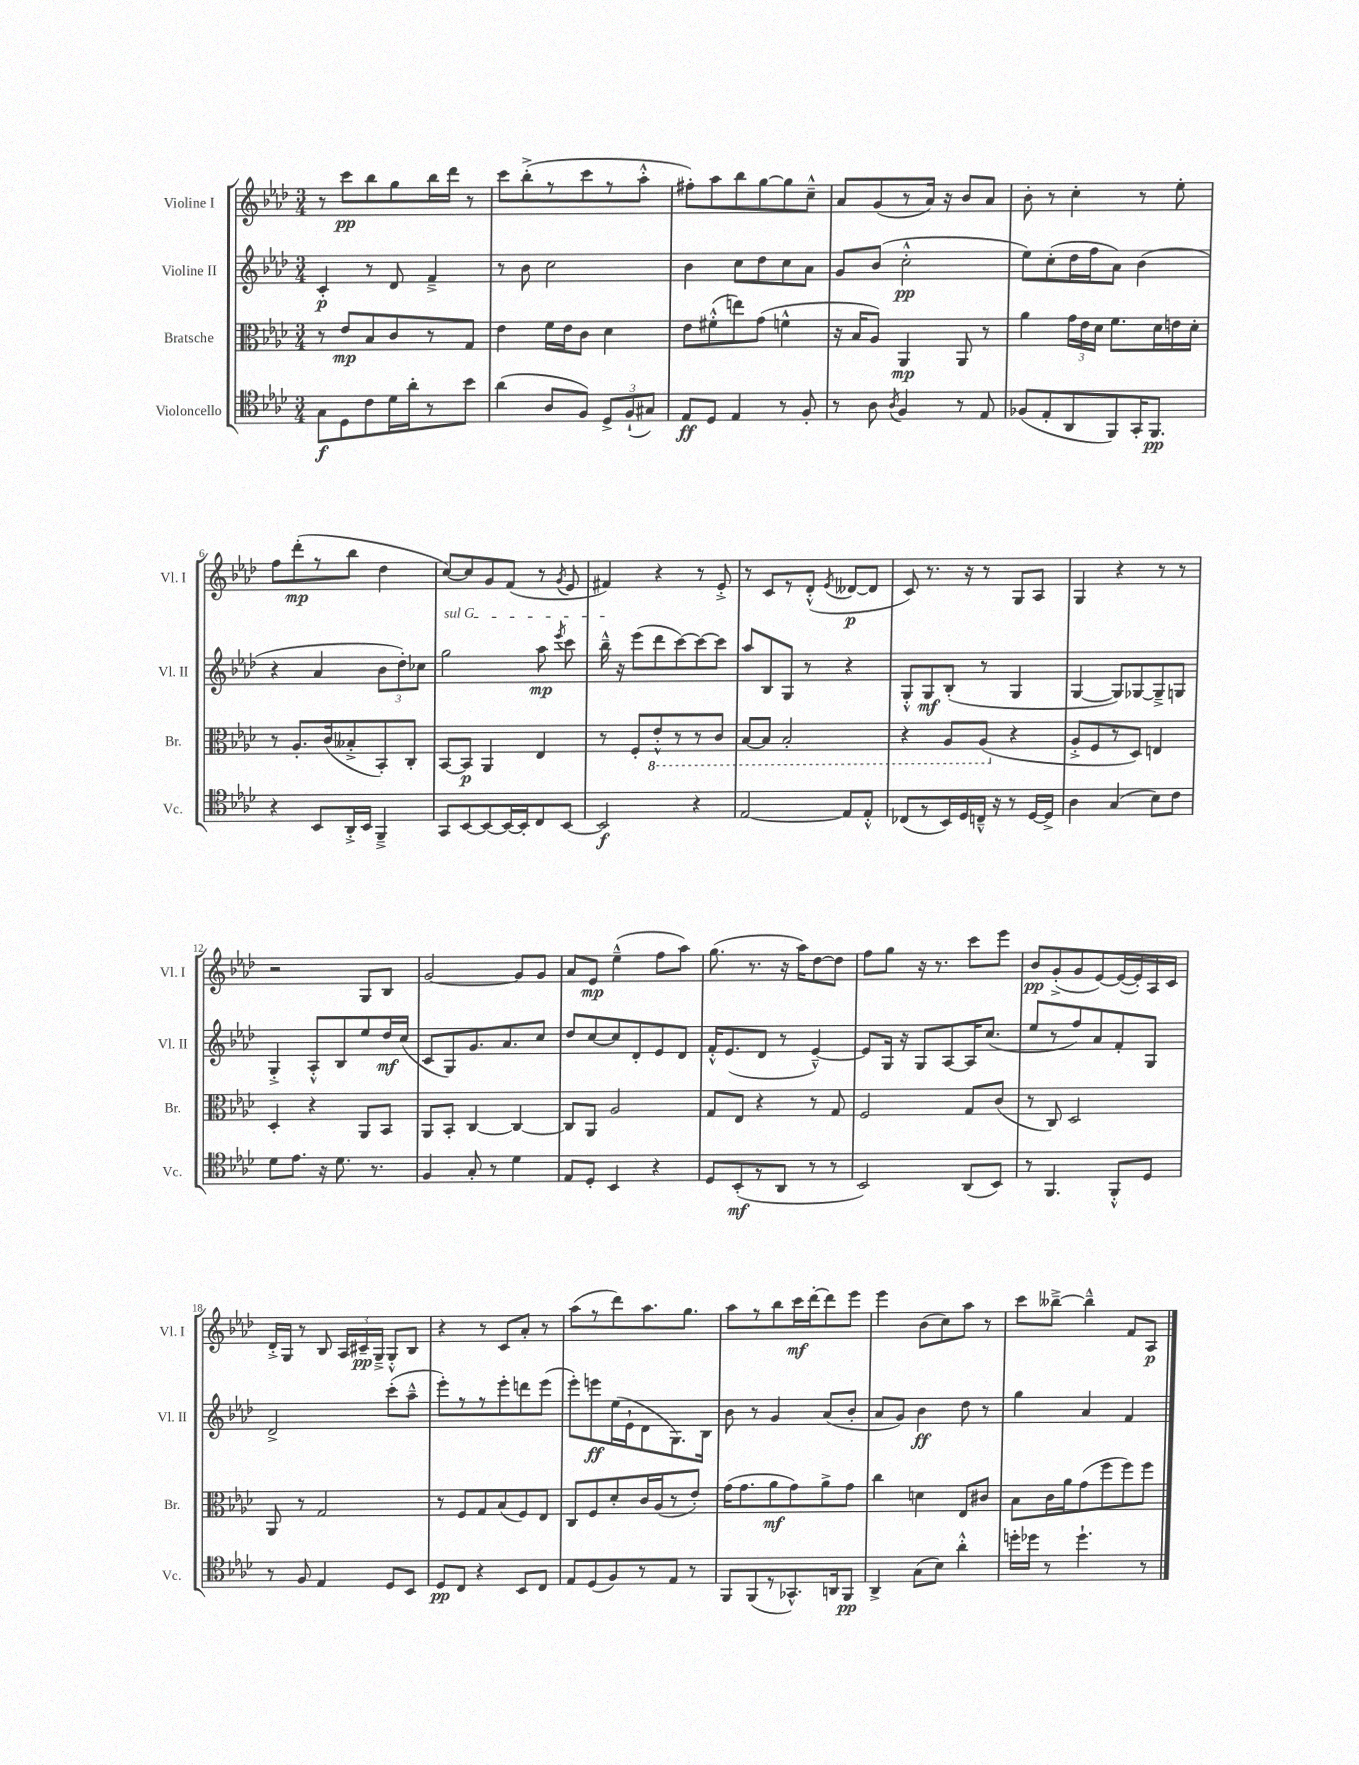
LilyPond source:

<<
\new StaffGroup <<
\new Staff = "s0" \with { instrumentName = "Violine I" shortInstrumentName = "Vl. I" } {
    \clef treble \key aes \major \numericTimeSignature \time 3/4
    \autoBeamOff r8 c'''8[\pp bes''8 g''8 bes''16 des'''16] r8 |
    c'''8[ bes''8-.->( r8 c'''8 r8 aes''8]-.-^ |
    fis''8[-.) aes''8 bes''8 g''8~ g''8 c''8]---^ |
    aes'8[ g'8( r8 aes'16]) r16 bes'8[ aes'8] |
    bes'8-. r8 c''4-. r8 ees''8-. |
    f''8[ des'''8-.\mp( r8 bes''8] des''4 |
    c''8[~) c''8 g'8 f'8]( r8 \acciaccatura { g'8 } ees'8 |
    fis'4) r4 r8 ees'8-.-> |
    r8 c'8[ r8 des'8]-.-^( \acciaccatura { ees'8 } deses'8[~\p deses'8] |
    c'8) r8. r16 r8 g8[ aes8] |
    g4 r4 r8 r8 |
    r2 g8[ bes8] |
    g'2~ g'8[ g'8] |
    aes'8[ ees'8]\mp ees''4---^( f''8[ aes''8]) |
    g''8.( r8. r16 aes''16[) des''8~ des''8] |
    f''8[ g''8] r16 r8. c'''8[ ees'''8] |
    bes'8[\pp g'8-.->( g'8 ees'8~) ees'16~( ees'16-.) aes16 c'16] |
    des'16[-.-> g16] r8 bes8 \tuplet 3/2 { aes16[ cis'16--\pp g16]---> } g8[-.-^ bes8] |
    r4 r8 c'8[ aes'8]-. r8 |
    aes''8[( r8 des'''8) aes''8. g''8.] |
    aes''8[ r8 bes''8 c'''16\mf des'''16~-. des'''8 ees'''8] |
    ees'''4 bes'8[( c''8) aes''8] r8 |
    c'''8[ beses''8]~---> beses''4---^ f'8[ aes8]\p \bar "|." |
}
\new Staff = "s1" \with { instrumentName = "Violine II" shortInstrumentName = "Vl. II" } {
    \clef treble \key aes \major \numericTimeSignature \time 3/4
    \autoBeamOff c'4-.\p r8 des'8 f'4---> |
    r8 bes'8 c''2 |
    bes'4 c''8[ des''8 c''8 aes'8] |
    g'8[ bes'8]( c''2-.-^\pp |
    ees''8[) c''8-.( des''16 f''16 aes'8]) bes'4( |
    r4 aes'4 \tuplet 3/2 { bes'8[ des''8-.) ces''8] } |
    \once \override TextSpanner.bound-details.left.text = \markup { \italic "sul G" } g''2\startTextSpan aes''8\mp \acciaccatura { ees'''8 } c'''8 |
    bes''16---^\stopTextSpan r16 ees'''8[( des'''8 c'''8~) c'''8~ c'''8] |
    aes''8[ bes8 g8] r8 r4 |
    g8[-.-^ g8\mf bes8]-.( r8 g4 |
    g4~ g8[) ges8~ ges8---> g8] |
    g4-.-> aes8[-.-^ bes8 ees''8 des''16\mf c''16]( |
    c'8[ g8) g'8. aes'8. c''8] |
    des''8[ c''8~ c''8 des'8-. ees'8 des'8] |
    f'16[-.-^ ees'8.( des'8] r8 ees'4~---^) |
    ees'8[ g16] r16 g8[ aes8~ aes16 c''8.]( |
    ees''8[ r8 f''8) aes'8 f'8-. g8] |
    des'2-> c'''8[-.( aes''8]---^ |
    ees'''8[-.) r8 r8 ees'''8-. d'''8 ees'''8]( |
    ees'''8[-.) e'''8\ff ees''16( ees'16-! des'8 g8.) bes16] |
    bes'8 r8 g'4 aes'8[( bes'8]-. |
    aes'8[ g'8]) bes'4\ff des''8 r8 |
    g''4 aes'4 f'4 \bar "|." |
}
\new Staff = "s2" \with { instrumentName = "Bratsche" shortInstrumentName = "Br." } {
    \clef alto \key aes \major \numericTimeSignature \time 3/4
    \autoBeamOff r8 ees'8[\mp bes8 c'8 r8 g8] |
    ees'4 f'16[ ees'16 c'8] des'4 |
    ees'8[ fis'8-.-^( e''8) g'8]( f'4-^ |
    r16 bes16[ aes8]) aes,4\mp aes,8 r8 |
    aes'4 \tuplet 3/2 { g'16[ ees'16 des'16] } f'8.[ des'16 e'16 des'16]-. |
    r8 aes8.[-. c'16( beses8-.-> bes,8-.) c8]-. |
    bes,8[~ bes,8]\p aes,4 ees4 |
    r8 f8[-. \ottava #-1 ees8-.-^ r8 r8 c8] |
    bes,8[~ bes,8] bes,2-. |
    r4 aes,8[ aes,8]( \ottava #0 r4 |
    aes8[-.-> f8 r8 des8]) e4 |
    des4-. r4 aes,8[ bes,8] |
    aes,8[ bes,8]-. c4~ c4~ |
    c8[ aes,8] aes2 |
    g8[ ees8] r4 r8 g8 |
    f2 g8[ c'8]( |
    r8 c8) des2 |
    aes,8 r8 g2 |
    r8 f8[ g8 bes8( f8) ees8] |
    c8[ f8 des'8-. c'16 aes16( r8 ees'8]-.) |
    g'16[( g'8. aes'8\mf g'8) aes'8-> g'8] |
    c''4 d'4 ees8[ cis'8] |
    bes8[ c'16 aes'16 g'8( f''8 f''8) f''8] \bar "|." |
}
\new Staff = "s3" \with { instrumentName = "Violoncello" shortInstrumentName = "Vc." } {
    \clef tenor \key aes \major \numericTimeSignature \time 3/4
    \autoBeamOff g8[\f des8 c'8 des'16 aes'16-. r8 bes'8] |
    aes'4( aes8[ f8]) \tuplet 3/2 { des8[-> f8-!( gis8]) } |
    ees8[\ff des8] ees4 r8 f8-. |
    r8 aes8 \acciaccatura { aes8 } f4 r8 ees8 |
    fes8[( ees8-. aes,8 f,8) g,16-. f,8.]\pp |
    r4 bes,8[ aes,16-.-> bes,16] f,4---> |
    g,8[ bes,8~ bes,8~ bes,16~ bes,16-. c8 bes,8]~ |
    bes,2\f r4 |
    ees2~ ees8[ ees8]-.-^ |
    ces8[( r8 bes,16) des16 c16]---^ r16 r8 des16[~ des16]-> |
    aes4 g4( bes8[) c'8] |
    des'8[ ees'8.] r16 des'8. r8. |
    f4 g8-. r8 des'4 |
    ees8[ des8]-. bes,4 r4 |
    des8[ bes,8-.\mf( r8 aes,8] r8 r8 |
    bes,2) aes,8[( bes,8]) |
    r8 f,4. f,8[-.-^ des8] |
    r8 f8 ees4 des8[ bes,8] |
    des8[\pp c8] r4 bes,8[ c8] |
    ees8[ des8( f8) r8 ees8] r8 |
    f,8[ f,8( r8 ges,8.-^) a,16 f,8]\pp |
    aes,4-> g8[( bes8]) aes'4-.-^ |
    d''16[-. des''16] r8 des''4.-! r8 \bar "|." |
}
>>
>>
